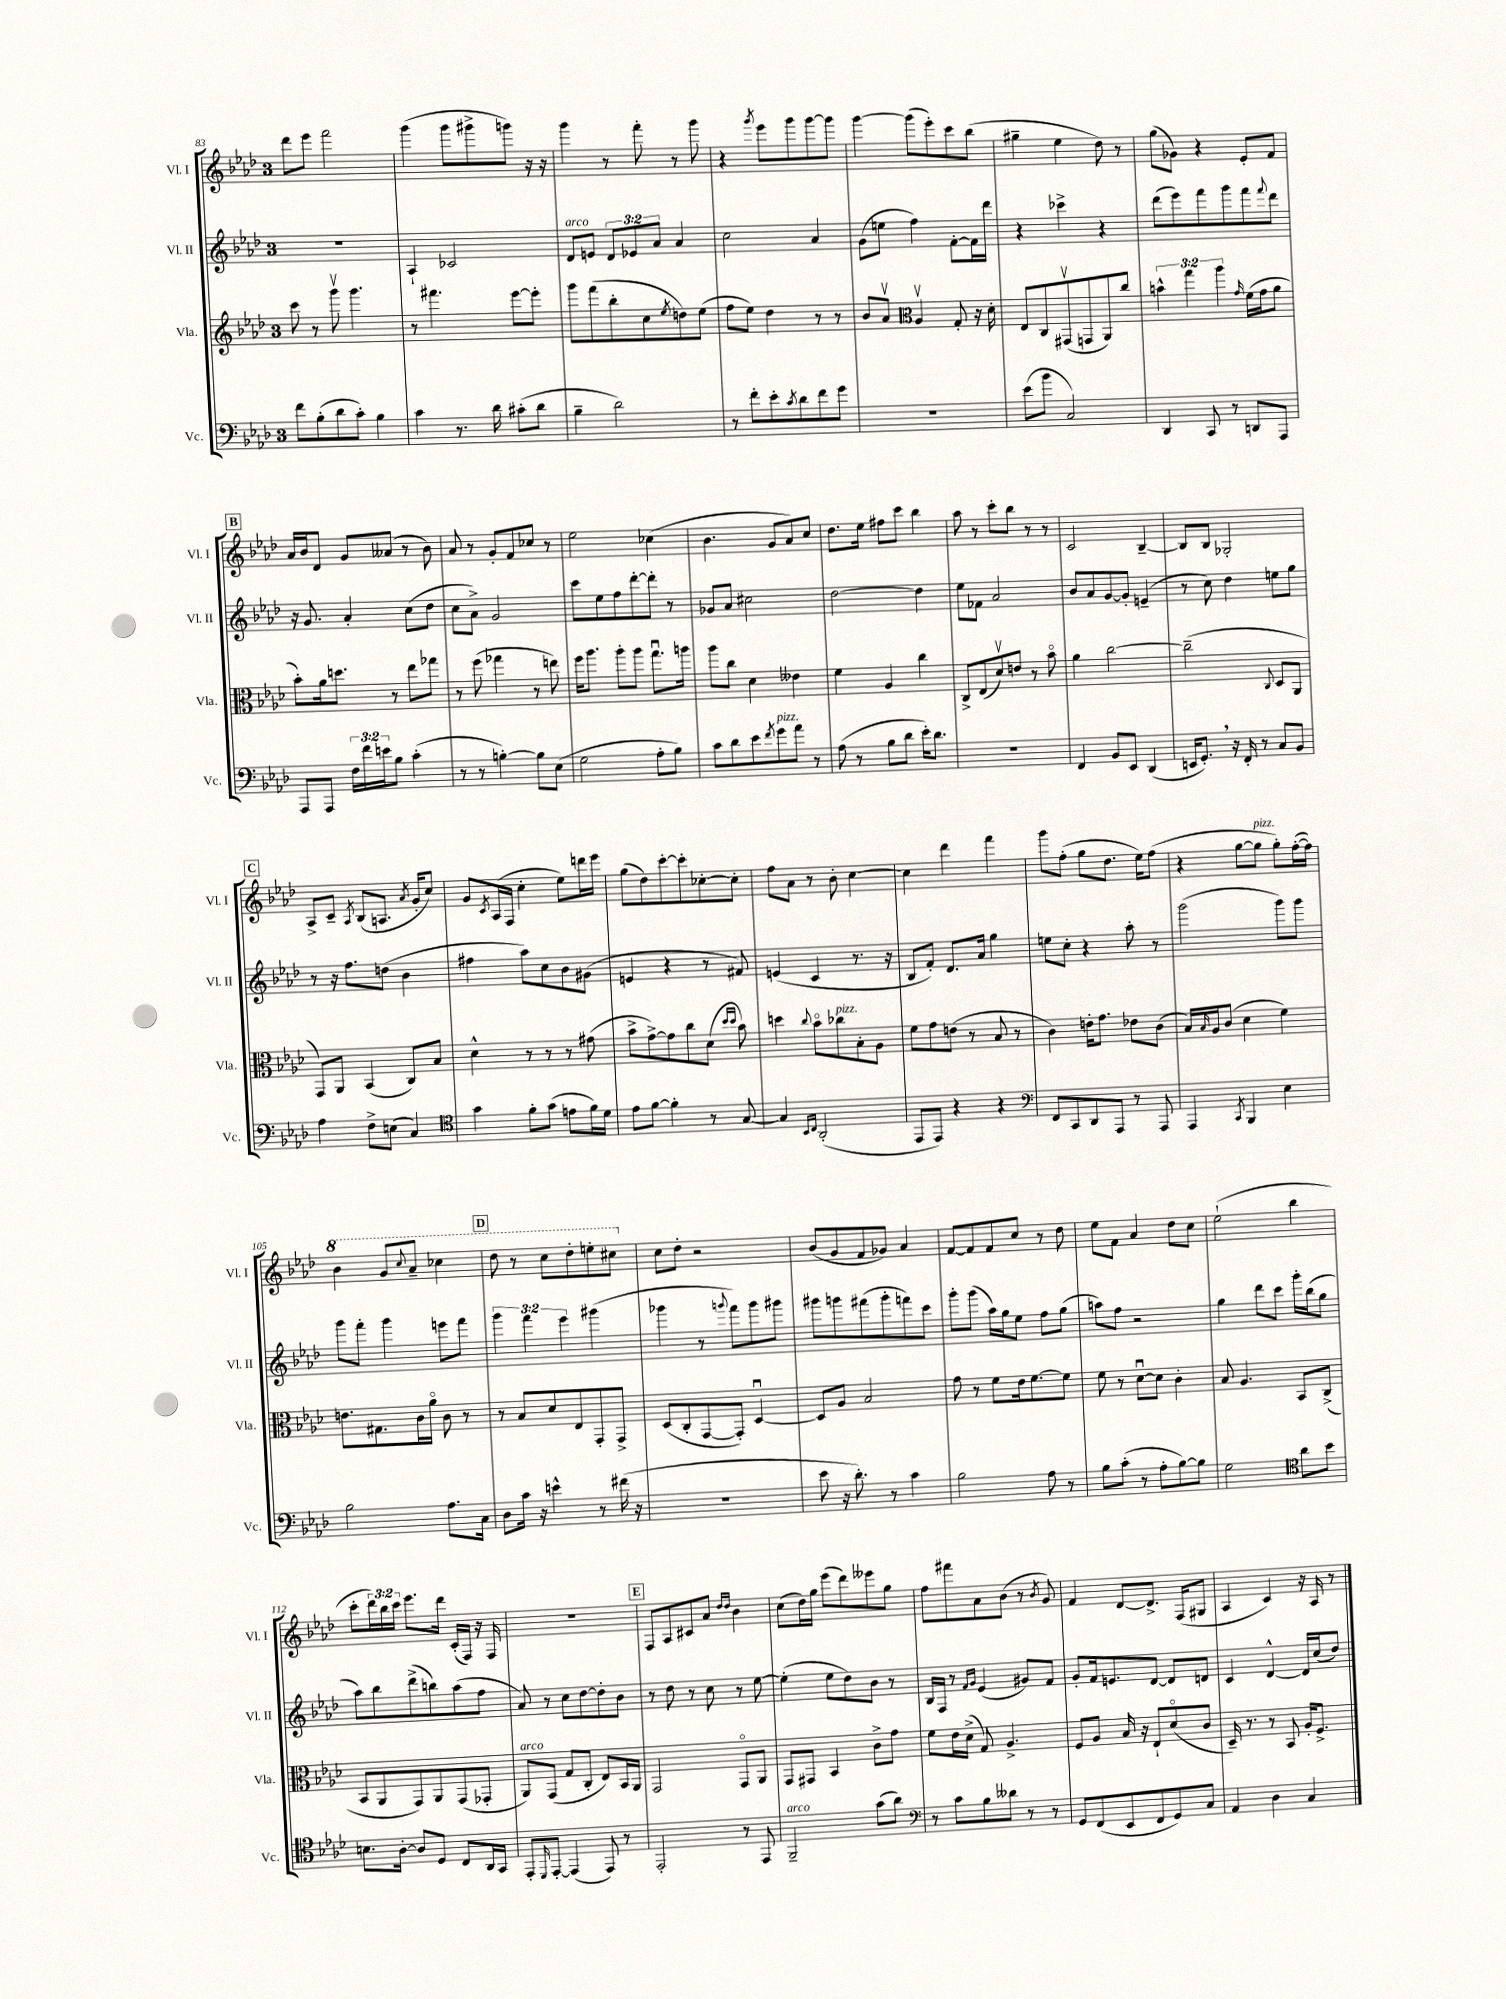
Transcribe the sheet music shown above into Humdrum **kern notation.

**kern	**kern	**kern	**kern
*staff4	*staff3	*staff2	*staff1
*clefF4	*clefG2	*clefG2	*clefG2
*k[b-e-a-d-]	*k[b-e-a-d-]	*k[b-e-a-d-]	*k[b-e-a-d-]
*M3/4	*M3/4	*M3/4	*M3/4
8f	8ccc	2.r	8ddd-
(8B-'	8r	.	8eee-
8d-	8gggv	.	2fff
8c')	4.ggg	.	.
4B-	.	.	.
=	=	=	=
4c	8r	4A-`	(4ggg
.	4.fff#	.	.
8.r	.	2c-	8ggg
.	.	.	8ggg#^
16d-	.	.	.
(8c#'	[8eee-	.	8ggg)
8d-	8eee-']	.	16r
.	.	.	16r
=	=	=	=
4B-~	8ggg	8d-	4ggg
.	(8fff	8e	.
2d-)	8bb-'	12d-	8r
.	.	12e-	.
.	8cc	.	8fff'
.	.	12a-	.
.	8qee-	.	.
.	8dd)	4a-	8r
.	(8ee-	.	8ggg
=	=	=	=
8r	8ff	2cc	4r
8f'	8ee-)	.	.
.	.	.	8qggg
8e-'	4dd-	.	8eee-
8qc	.	.	.
8d-	.	.	8ggg
8f	8r	4a-	[8ggg
8g	8r	.	8ggg]
=	=	=	=
2.r	8b-	(8g	[4ggg
.	8a-v	8ee	.
*	*clefC3	*	*
.	4A-v	4ff)	(8ggg]
.	.	.	8eee-')
.	8G'	[8f'	8ccc
.	16r	16f]	(8bb-
.	16d-'	16ddd-	.
=	=	=	=
(8e-	8E-	4r	4gg#~
8b-	8C	.	.
2C)	(8GG#v	4ccc-^	4ee-
.	8GG	.	.
.	8AA-)	4r	8dd-)
.	8cc	.	8r
=	=	=	=
4DD-	6b^^	(8ddd-	(8gg
.	.	8eee-)	8g-)
.	6gg	.	.
8CC	.	8fff	4r
.	6aa-	.	.
8r	.	8ggg	.
.	16qqg	.	.
8DD	(16f	8fff	8e-'
.	16g	.	.
.	.	8qqfff	.
8AAA-	8a-	8ddd-	8f
=	=	=	=
8AAA-	8b-')	16r	16a-
.	.	8.g	16b-
8AAA-	16a-	.	8d-
.	8.dd	.	.
24F	.	4a-'	8g
24f	.	.	.
24e	.	.	.
8B-	8r	.	(8a--
(4c'	8ee-	(8cc	8r
.	8gg-	8dd-	8b-)
=	=	=	=
8r	8r	8cc	8a-
8r	(8ff	8a-^)	8r
[4B')	4gg-	2g	8g'
.	.	.	8f
8B]	8r	.	8cc-
(8E-	8ee)	.	8r
=	=	=	=
2G	16ff	8ccc	2ee-
.	8.aa-	.	.
.	.	8ee-	.
.	8aa-'	8ff	.
.	8aa-	[8ddd-'	.
8A-'	8.ggu	8ddd-']	(4cc-
8B-)	.	8r	.
.	16aa	.	.
=	=	=	=
8c	8aa-	8g-	4.b-
8d-	8cc	8a-	.
8e-	4d-	2cc#	.
8qf	.	.	.
8g	.	.	8g
8a-	4e--	.	8a-)
8r	.	.	8cc
=	=	=	=
(8A-	4f	[2dd-	8.dd-
8r	.	.	.
.	.	.	16ee-
8B-	4A-	.	8ff#
8d-	.	.	8ccc
16e-')	4cc	4dd-]	4bb-
8.d-	.	.	.
=	=	=	=
2.r	8C^	8ee-	8aa-
.	(8E-	8f-	8r
.	8d-v)	2a-	8ccc'
.	8e	.	8bb-
.	8r	.	8r
.	8b-o	.	8r
=	=	=	=
4FF	4a-	8b-	2c
.	.	8a-	.
8BB-	[2cc	[8g	.
8EE-	.	8g']	.
(4DD-	.	(4e~	[4B-~
=	=	=	=
16EE	(2cc~]	8r	8B-]
8.GG')	.	.	.
.	.	8cc)	8B-
16r	.	4dd-	2G-'
16FF'	.	.	.
8r	.	.	.
.	8qqC	.	.
8C	8D-	8ee	.
8BB-	8AA-	8gg	.
=	=	=	=
4A-	8GG)	8r	8A-^
.	8AA-	16r	8c~
.	.	8.ff	.
.	.	.	8qA-
8F^	(4BB-	.	(8B-
(8E	.	(8dd	8.A
4C)	8C)	4b-	.
.	.	.	8qa-
.	.	.	16g'
.	8B-	.	8cc)
=	=	=	=
*clefC4	*	*	*
4g	4d-^^	4ff#	8g
.	.	.	8qc
.	.	.	(16A-
.	.	.	16F
8f'	8r	8aa-)	4cc'
(8g	8r	8cc	.
8e	8r	8b-	8ee-)
16f)	(8g#	(8g#	16ddd
16d-	.	.	16eee-
=	=	=	=
8e-	8b-^	4e	(8gg
[8f	[8g^)	.	8dd-)
4f']	8g]	4r	[8ccc'
.	8cc	.	8ccc']
8r	(8d-	8r	[8cc-'
.	16qqdd-	.	.
.	16qqdd-	.	.
[8G	8b-)	8f#)	8cc-']
=	=	=	=
4G]	4dd	(4e	8ff
.	.	.	8a-
16qqBB-	.	.	.
16qqC	8qqcc	.	.
(2AA-'	8b-o	4c	8r
.	8cc-	.	8b-'
.	8B-'	8.r	[4cc
.	8A-	.	.
.	.	16r	.
=	=	=	=
8EE-	8f	8B-	4cc]
8EE-)	8g	8f')	.
4r	(8e	8.d-	4ddd-
.	8r	.	.
.	.	16a-	.
4r	8B-	4gg	4fff
.	8r	.	.
=	=	=	=
*clefF4	*	*	*
8FF	4c)	8ee	8ggg
8CC	.	8cc'	(8ff'
8DD-	16e'	4r	8gg
.	8.g	.	.
8AAA-	.	.	8.dd-
8r	8e-	8aa-'	.
.	.	.	16ee-)
8AAA-	(8c	8r	(8ff
=	=	=	=
4AAA-	16B-)	(2ggg	4r
.	16qqB-	.	.
.	16A-	.	.
.	(8c	.	.
8qCC	.	.	.
4BBB-	4d-	.	[8gg
.	.	.	8gg]
4E-	4f)	8ggg)	8gg')
.	.	8ggg	([16ff'
.	.	.	16ff])
=	=	=	=
2B-	8.e	8ggg	4bb-
.	.	8fff'	.
.	8.G#	.	.
.	.	4ggg	8gg
.	.	.	8qqccc
.	16c	.	8aa-~
.	16a-o	.	.
8.A-	8c	8eee	4ccc-
.	8r	8fff	.
16C	.	.	.
=	=	=	=
8D-	8r	6ggg	8ddd-
16c	8B-	.	8r
.	.	6fff	.
16r	.	.	.
4e^^	8d-	.	8ccc
.	.	6eee-	.
.	8E-	.	8ddd-'
8r	8GG'	(4ggg#	8eee'
(16f#	8GG^	.	8ccc#
16r	.	.	.
=	=	=	=
2.r	(8D-	4ggg-	8cc
.	8C'	.	8dd-'
.	[8GG	8r	2r
.	.	8qqggg	.
.	8GG'])	8fff)	.
.	[4D-u	8ggg	.
.	.	8ggg#	.
=	=	=	=
8e-	8D-]	8ggg#	(8b-
16r	8A-	8ggg	8g
8.d-')	.	.	.
.	2B-	(8fff#	8f
8r	.	8ggg'	8g-)
4c	.	8fff)	4a-
.	.	8ccc	.
=	=	=	=
2B-	8g	8ggg'	[8f
.	8r	(8ggg	8f]
.	8f	16aa-)	8f
.	.	16gg	.
.	16e-	8ee-	8cc
.	[8.f	.	.
8A-	.	8ff	8r
8r	8f]	(8gg	8dd-
=	=	=	=
8B-	8f	8aa)	8ee-
(8c'	8r	8ff	8f
8r	[8d-u	2r	4a-
8A-'	8d-]	.	.
[8B-)	4c'	.	8dd-
8B-]	.	.	8cc
=	=	=	=
2G	8B-	4gg	(2ee-`
.	4.A-	.	.
.	.	8ddd-	.
.	.	8ccc	.
*clefC4	*	*	*
8a-	8BB-	16ggg'	4bb-
.	.	(16bb-	.
8b-	(8C^	8gg	.
=	=	=	=
8.B	8BB-	8aa-)	8ccc'
.	8AA-	8bb-	24ddd-)
.	.	.	24bb-
[16A-'	.	.	.
.	.	.	24ccc
8A-]	8GG)	(8ddd-^	8.eee-
8D-	8AA-	8bb)	.
.	.	.	16ddd-
8C	(8GG	(8aa-	(16c'
.	.	.	16F)
16AA-	8GG-'	8ff	16r
16GG	.	.	16F
=	=	=	=
8EE-'	8AA-)	8a-)	2.r
16qqDD-	.	.	.
[8EE-'	(8GG	8r	.
(4EE-]	8G	8cc	.
.	8C'	[8dd-	.
8EE-)	8E-)	8dd-']	.
8r	16BB-	8b-	.
.	16AA-	.	.
=	=	=	=
2EE-'	2GG	8r	8F
.	.	8dd-	8A-
.	.	8r	8c#
.	.	8cc	8a-
.	.	.	16qqdd-
.	.	.	16qqdd-
8r	8GGo	8r	4b-
8EE-	8AA-	[8ee-	.
=	=	=	=
2FF~	8GG	(4ee-']	(8cc
.	8GG#	.	16dd-)
.	.	.	16gg
.	4BB-	8ee-	(8eee-
.	.	8dd-)	8ddd-)
(8g	8c^	8b-	8eee--
8a-)	8g	8r	8gg
=	=	=	=
*clefF4	*	*	*
8r	8f	16B-	8ff
.	.	16F	.
8c	16e-	8r	8fff#
.	(16d-^	.	.
.	.	16qqf	.
.	.	16qqg	.
8B-	8G)	(4e-	8a-
8d--	4.A-^	.	(8b-
8r	.	8g#)	8r
.	.	.	8qb-
8r	.	8f	8g)
=	=	=	=
8GG	8F	8g'	4f
(8FF	8A-	16f	.
.	.	8.e	.
8EE-	16B-	.	[8d-
.	16r	.	.
8FF	8E-`	[8d-	8.d-^]
8GG)	(8d-o	8d-]	.
.	.	.	(16F
8C	8c	8d	8G#
=	=	=	=
4AA-	16D-~)	4c	4A-
.	8.r	.	.
4D-	8r	[4d-^^	4c)
.	8BB-	.	.
4C	16A-'	16d-]	16r
.	8.F^	(16cc	16A-
.	.	8dd-)	8r
==	==	==	==
*-	*-	*-	*-
